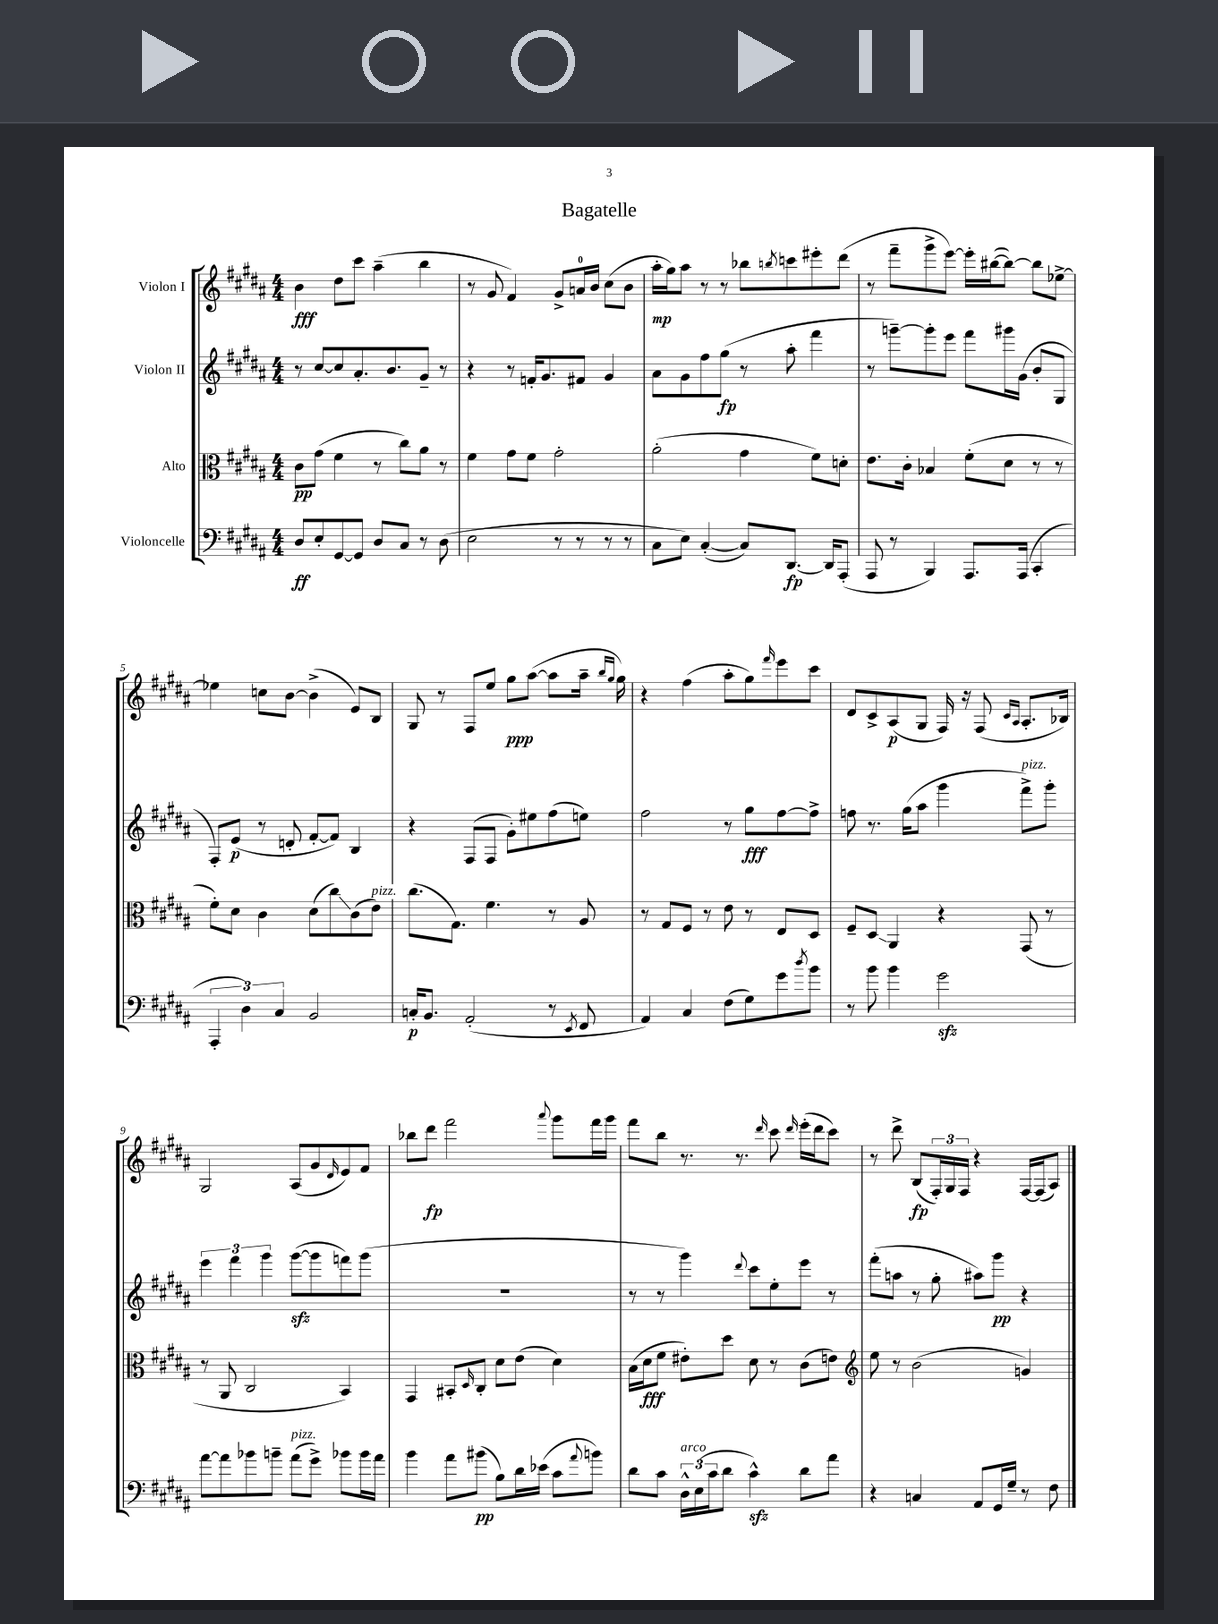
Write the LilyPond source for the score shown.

\header { title = "Bagatelle" }
<<
\new StaffGroup <<
\new Staff = "s0" \with { instrumentName = "Violon I" } {
    \clef treble \key b \major \numericTimeSignature \time 4/4
    b'4\fff dis''8 cis'''8 ais''4--( b''4 |
    r8 gis'8 fis'4) gis'8-> a'16-0 b'16 cis''8( b'8 |
    ais''16-.\mp gis''16) ais''8 r8 r8 bes''8 \acciaccatura { b''8 } c'''8 eis'''8-. dis'''8( |
    r8 fis'''8-- gis'''8-> e'''8~) e'''16-. bis''16~( bis''8~) bis''8 ees''8~-> |
    ees''4 c''8 b'8~ b'4->( e'8) b8 |
    gis8 r8 fis8 e''8 gis''8\ppp ais''8~( ais''8 ais''16-- \grace { b''16 gis''16 } gis''16) |
    r4 fis''4( ais''8-. gis''8) \grace { fis'''16 } e'''8 cis'''8 |
    dis'8 cis'8-> ais8\p( gis8 fis16) r16 fis8( \grace { cis'16 ais16 } ais8.-. bes16) |
    gis2 ais8( gis'8 \grace { dis'16 } e'8) fis'8 |
    bes''8 dis'''8\fp fis'''2 \appoggiatura { ais'''8 } gis'''8 fis'''16 gis'''16 |
    fis'''8 b''8 r8. r8. \grace { dis'''16 } cis'''8 \grace { dis'''16 } e'''16-.( dis'''16 cis'''8) |
    r8 dis'''8-> b8\fp( \tuplet 3/2 { fis16-.) gis16 fis16 } r4 fis16~ fis16( ais8) \bar "|." |
}
\new Staff = "s1" \with { instrumentName = "Violon II" } {
    \clef treble \key b \major \numericTimeSignature \time 4/4
    r8 cis''8~ cis''8 ais'8.-. b'8. gis'8-- r8 |
    r4 r8 f'16-. gis'8. fis'8 gis'4 |
    ais'8 gis'8 fis''8 gis''8\fp( r8 ais''8-. fis'''4 |
    r8 g'''8~--) g'''8-. e'''8 fis'''8 gis'''16 gis'16( b'8-. gis8 |
    fis8-.) e'8\p( r8 d'8-. fis'8~-. fis'8) b4 |
    r4 fis8( fis8 gis'8-.) eis''8 fis''8( e''8) |
    fis''2 r8 gis''8\fff fis''8~ fis''8-> |
    f''8 r8. gis''16( ais''8 gis'''4 fis'''8->^\markup { \italic "pizz." }) gis'''8-. |
    \tuplet 3/2 { e'''4 fis'''4 gis'''4 } gis'''8~\sfz( gis'''8 f'''8) gis'''8( |
    R1 |
    r8 r8 gis'''4) \appoggiatura { dis'''8 } cis'''8 e''8-. e'''8 r8 |
    fis'''8-.( a''8 r8 gis''8-. ais''8) gis'''8\pp r4 \bar "|." |
}
\new Staff = "s2" \with { instrumentName = "Alto" } {
    \clef alto \key b \major \numericTimeSignature \time 4/4
    cis'8\pp gis'8( fis'4 r8 cis''8) ais'8 r8 |
    fis'4 gis'8 fis'8 gis'2-. |
    ais'2-.( gis'4 fis'8) d'8-. |
    e'8. cis'16-. bes4 fis'8-.( dis'8 r8 r8 |
    fis'8-.) dis'8 cis'4 dis'8( cis''8\glissando) cis'8( e'8^\markup { \italic "pizz." }) |
    cis''8.( gis8.) fis'4. r8 ais8 |
    r8 gis8 fis8 r8 e'8 r8 e8 dis8 |
    fis8-- dis8\glissando ais,4 r4 gis,8( r8 |
    r8 ais,8 cis2 b,4) |
    gis,4 bis,8-. \grace { dis16 } cis8-. dis'8 e'8( dis'4) |
    b16( dis'16\fff fis'8 eis'8-.) dis''8 dis'8 r8 cis'8( e'8) |
    \clef treble e''8 r8 b'2( g'4) \bar "|." |
}
\new Staff = "s3" \with { instrumentName = "Violoncelle" } {
    \clef bass \key b \major \numericTimeSignature \time 4/4
    dis8\ff e8-. gis,8~ gis,8 dis8 cis8 r8 dis8( |
    e2 r8 r8 r8 r8 |
    cis8 e8) cis4~-.( cis8) dis,8.~\fp dis,16 ais,,8-.( |
    ais,,8 r8 b,,4) ais,,8. ais,,16( cis,4-. |
    \tuplet 3/2 { ais,,4-. dis4) cis4 } b,2 |
    c16-.\p b,8. ais,2-.( r8 \acciaccatura { e,8 } fis,8 |
    ais,4) cis4 fis8( gis8) gis'8 \acciaccatura { dis''8 } b'8 |
    r8 b'8 b'4 gis'2\sfz |
    ais'8~ ais'8 bes'8 b'8-- ais'8^\markup { \italic "pizz." }( gis'8->) bes'8 bes'16 ais'16 |
    b'4 ais'8 bis'8\pp( b8) dis'16 ees'16( cis'8 \appoggiatura { ais'8 } b'8) |
    dis'8 cis'8 \tuplet 3/2 { dis16-^^\markup { \italic "arco" } e16( cis'16 } dis'8 cis'4-^\sfz) dis'8 ais'8 |
    r4 c4 ais,8 gis,16 gis16-- r8 fis8 \bar "|." |
}
>>
>>
